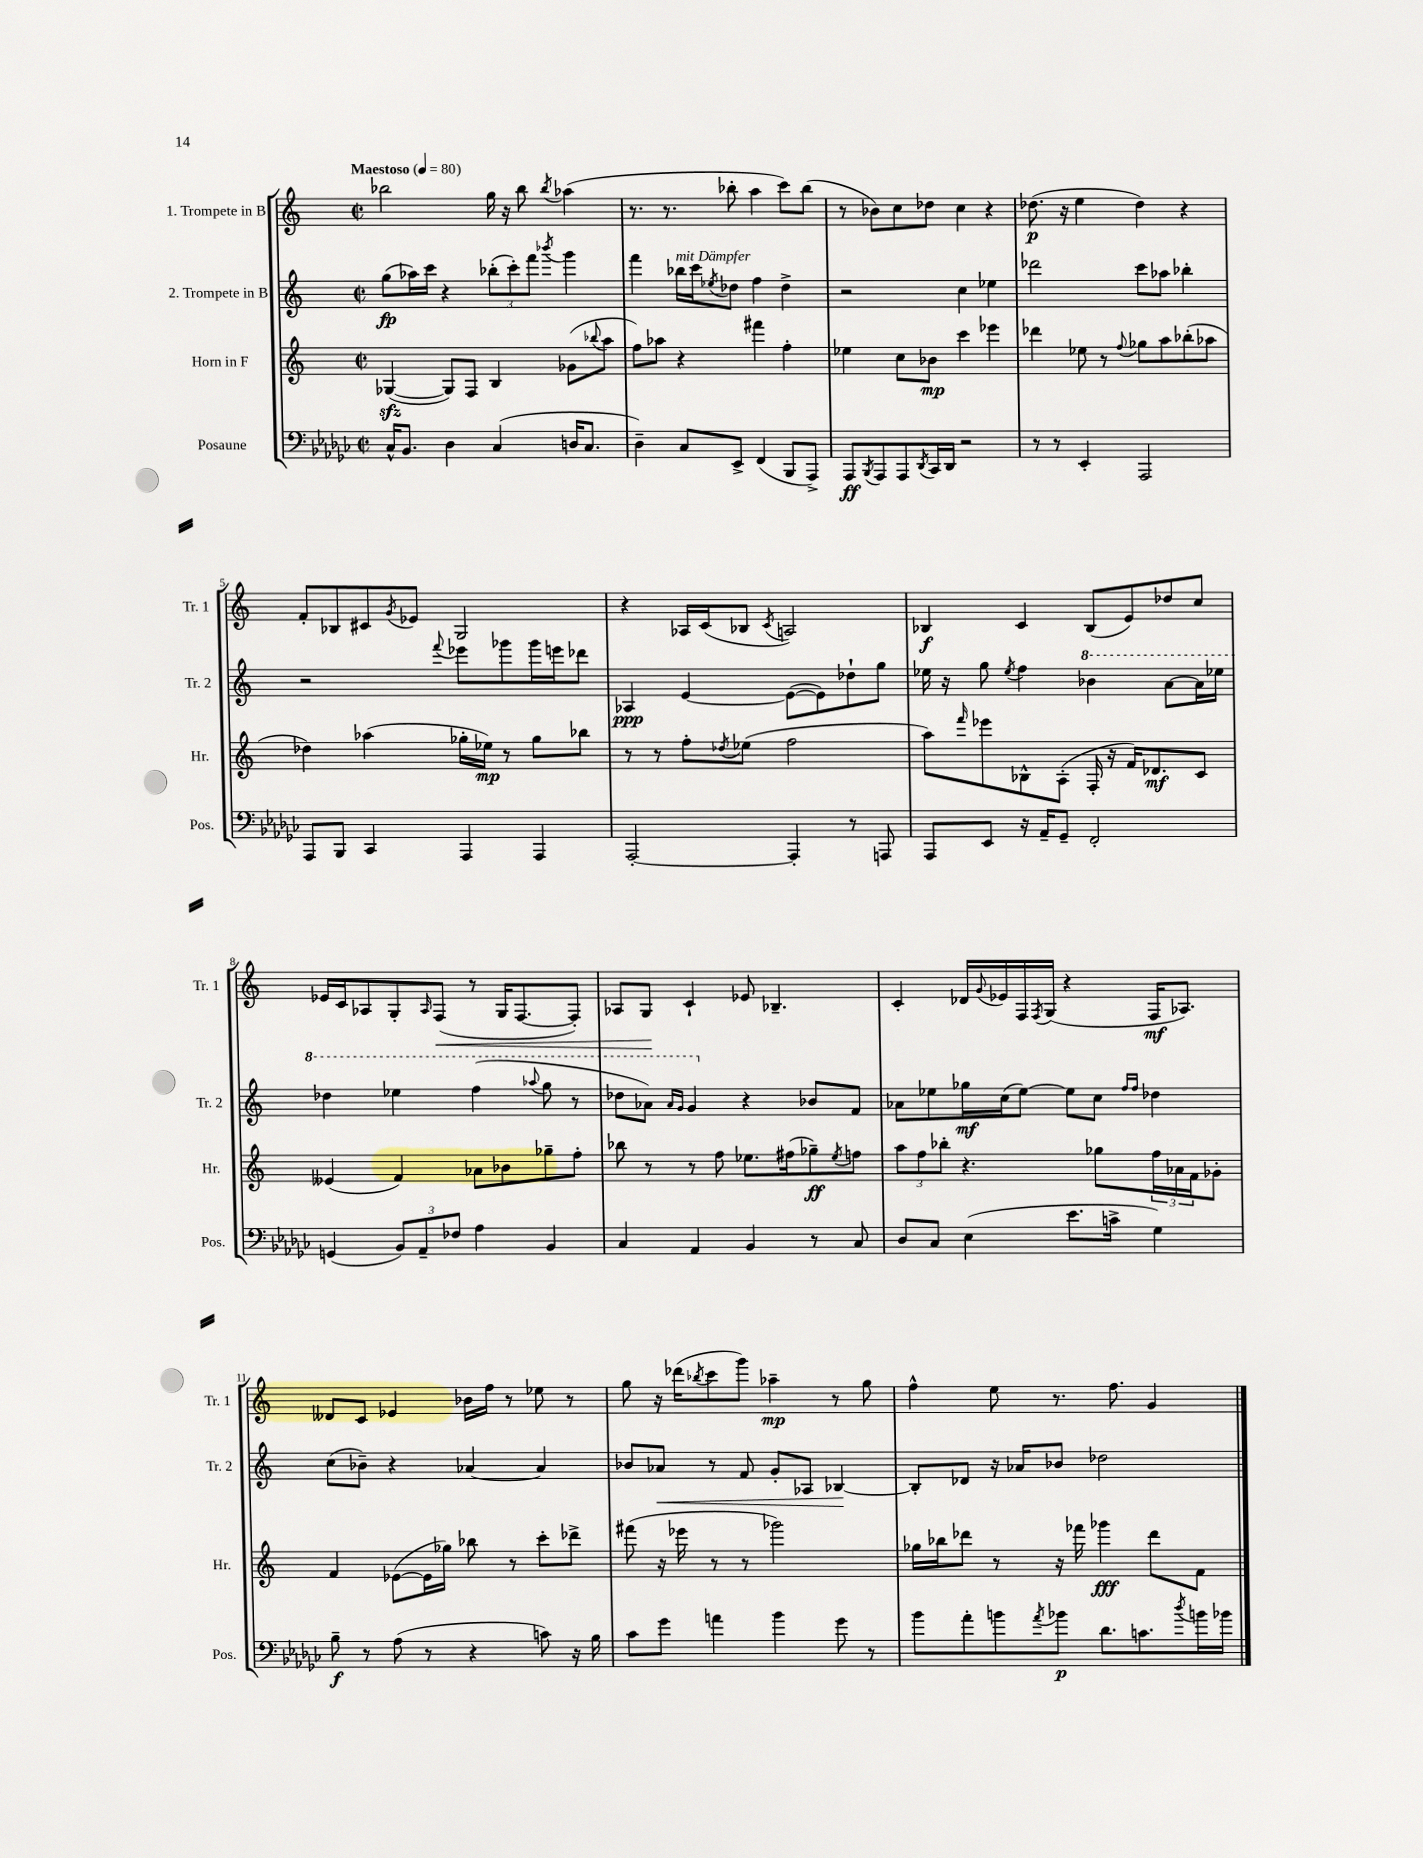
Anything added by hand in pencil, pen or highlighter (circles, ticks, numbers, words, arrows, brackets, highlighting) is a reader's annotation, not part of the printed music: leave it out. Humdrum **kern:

**kern	**dynam	**kern	**dynam	**kern	**dynam	**kern	**dynam
*part4	*part4	*part3	*part3	*part2	*part2	*part1	*part1
*staff4	*staff4	*staff3	*staff3	*staff2	*staff2	*staff1	*staff1
*I"Posaune	*	*I"Horn in F	*	*I"2. Trompete in B	*	*I"1. Trompete in B	*
*I'Pos.	*	*I'Hr.	*	*I'Tr. 2	*	*I'Tr. 1	*
*clefF4	*	*clefG2	*	*clefG2	*	*clefG2	*
*k[b-e-a-d-g-c-]	*	*k[]	*	*k[]	*	*k[]	*
*M2/2	*	*M2/2	*	*M2/2	*	*M2/2	*
*met(c|)	*	*met(c|)	*	*met(c|)	*	*met(c|)	*
*MM80	*	*MM80	*	*MM80	*	*MM80	*
=1	=1	=1	=1	=1	=1	=1	=1
!	!	!	!	!	!	!LO:TX:a:B:t=Maestoso	!
16C-^^/KL	.	([4G-Xzz/	.	(8gg\L	fp	2bb-X\	.
8.BB-/J	.	.	.	.	.	.	.
.	.	.	.	16aa-X\L)	.	.	.
.	.	.	.	16ccc\JJ	.	.	.
4D-\	.	8G-/L])	.	4r	.	.	.
.	.	8F/J	.	.	.	.	.
(4C-/	.	4B/	.	(12bb-X'\L	.	16gg\	.
.	.	.	.	.	.	16r	.
.	.	.	.	12ccc'\)	.	.	.
.	.	.	.	.	.	8bb-\	.
.	.	.	.	12fff\J	.	.	.
.	.	.	.	8qbbb-X/	.	8qbb-/	.
16Dn/KL	.	(8g-X\L	.	4ggg\	.	(4aa-X\	.
8.C-/J	.	.	.	.	.	.	.
.	.	8qqbb-X/	.	.	.	.	.
.	.	8aa\J	.	.	.	.	.
=2	=2	=2	=2	=2	=2	=2	=2
4D-~\)	.	8ff\L)	.	4fff\	.	8.r	.
.	.	8aa-X\J	.	.	.	.	.
.	.	.	.	.	.	8.r	.
!	!	!	!	!LO:TX:a:i:t=mit Dämpfer	!	!	!
8C-/L	.	4r	.	16bb-X\LL	.	.	.
.	.	.	.	16ccc\J	.	.	.
.	.	.	.	8qee-X/	.	.	.
8EE-^/J	.	.	.	8dd-X\J	.	8bb-X'\	.
(4FF/	.	4fff#X\	.	4ff\	.	4aa\	.
8BBB-/L	.	4ff'\	.	4dd-^\	.	8ccc\L)	.
8AAA-^/J)	.	.	.	.	.	(8bb-\J	.
=3	=3	=3	=3	=3	=3	=3	=3
8AAA-/L	ff	4ee-X\	.	2r	.	8r	.
8qBBB-/	.	.	.	.	.	.	.
8AAA-/	.	.	.	.	.	8b-X\L)	.
8AAA-/	.	8cc\L	.	.	.	8cc\	.
8qDD-/	.	.	.	.	.	.	.
16CC-/L	.	8b-X\J	mp	.	.	8dd-X\J	.
16DD-/JJ	.	.	.	.	.	.	.
2r	.	4ccc\	.	4cc\	.	4cc\	.
.	.	4eee-X\	.	4ee-X\	.	4r	.
=4	=4	=4	=4	=4	=4	=4	=4
8r	.	4ddd-X\	.	2ddd-X\	.	(8.dd-X\	p
8r	.	.	.	.	.	.	.
.	.	.	.	.	.	16r	.
4EE-'/	.	8ee-X\	.	.	.	4ee\	.
.	.	8r	.	.	.	.	.
.	.	8qqff/	.	.	.	.	.
2AAA-/	.	8gg-X\L	.	8ccc\L	.	4dd-\)	.
.	.	8aa\	.	8aa-X\J	.	.	.
.	.	(8bb-X'\	.	4bb-X'\	.	4r	.
.	.	8aa-X\J	.	.	.	.	.
!!LO:LB:g=z
=5	=5	=5	=5	=5	=5	=5	=5
8AAA-/L	.	4dd-X\)	.	2r	.	8f'/L	.
8BBB-/J	.	.	.	.	.	8B-X/	.
4CC-/	.	(4aa-X\	.	.	.	8c#X/	.
.	.	.	.	.	.	8qg/	.
.	.	.	.	.	.	8e-X/J	.
.	.	.	.	8qqfff/	.	.	.
4AAA-/	.	16gg-X'\LL	.	8eee-X\L	.	2G/	.
.	.	16ee-X\JJ)	mp	.	.	.	.
.	.	8r	.	8ggg-X\	.	.	.
4AAA-/	.	8gg-\L	.	16ggg-\L	.	.	.
.	.	.	.	16eeen\J	.	.	.
.	.	8bb-X\J	.	8ddd-X\J	.	.	.
=6	=6	=6	=6	=6	=6	=6	=6
[2AAA-'/	.	8r	.	4A-X/	ppp	4r	.
.	.	8r	.	.	.	.	.
.	.	8ff'\L	.	[4e/	.	16A-X/LL	.
.	.	.	.	.	.	(16c/J	.
.	.	8qdd-X/	.	.	.	.	.
.	.	(8ee-X\J	.	.	.	8B-X/J	.
.	.	.	.	.	.	8qc/	.
4AAA-'/]	.	2ff\	.	(8e\L_	.	2An/)	.
.	.	.	.	8e\])	.	.	.
8r	.	.	.	8dd-X`\	.	.	.
8AAAn/	.	.	.	8gg\J	.	.	.
=7	=7	=7	=7	=7	=7	=7	=7
8AAA-/L	.	8aa\L)	.	16ee-X\	.	4B-X/	f
.	.	.	.	16r	.	.	.
.	.	16qqfff/	.	.	.	.	.
8EE-/J	.	8eee-X\	.	8gg\	.	.	.
.	.	.	.	8qee-/	.	.	.
16r	.	8B-X^^\	.	4ff\	.	4c/	.
16AA-~/KL	.	.	.	.	.	.	.
8GG-~/J	.	(8A'\J	.	.	.	.	.
*	*	*	*	*8va	*	*	*
2FF'/	.	16F'/	.	4bb-X\	.	(8B-/L	.
.	.	16r	.	.	.	.	.
.	.	16f/KL)	.	.	.	8e/)	.
.	.	8.d-X/	mf	.	.	.	.
.	.	.	.	[8aa\L	.	8dd-X/	.
.	.	8c/J	.	16aa\L]	.	8cc/J	.
.	.	.	.	16eee-X\JJ	.	.	.
!!LO:LB:g=z
=8	=8	=8	=8	=8	=8	=8	=8
(4GGn/	.	(4e--X/	.	4ddd-X\	.	16e-X/LL	.
.	.	.	.	.	.	16c/J	.
.	.	.	.	.	.	8A-X/	.
12BB-/L)	.	4f/)	.	4eee-X\	.	8G'/	.
12AA-~/	.	.	.	.	.	.	.
.	.	.	.	.	.	16qqA-/	.
!	!	!	!	!	!	!	!LO:HP:b
.	.	.	.	.	.	(8F/J	<
12F-X/J	.	.	.	.	.	.	.
4A-\	.	8a-X\L	.	(4fff\	.	8r	.
.	.	8b-X\	.	.	.	16G/KL	.
.	.	.	.	.	.	[8.F/	.
.	.	.	.	8qqaaa-X/	.	.	.
4BB-/	.	8gg-X~\	.	8ggg\	.	.	.
.	.	8ff'\J	.	8r	.	8F'/J])	.
=9	=9	=9	=9	=9	=9	=9	=9
4C-/	.	8bb-X\	.	8ddd-X\L	.	8A-X/L	.
.	.	8r	.	8aa-X\J)	.	8G/J	.
.	.	.	.	16qqaa-/LL	.	.	.
.	.	.	.	16qqgg/JJ	.	.	.
4AA-/	.	8r	.	4gg/	.	4c`/	[
.	.	8ff\	.	.	.	.	.
*	*	*	*	*X8va	*	*	*
4BB-/	.	8.ee-X\L	.	4r	.	8e-X/	.
.	.	.	.	.	.	4.B-X~/	.
.	.	(16ff#X\k	.	.	.	.	.
8r	.	8gg-X~\)	ff	8b-X/L	.	.	.
.	.	8qee-/	.	.	.	.	.
8C-/	.	8ffn\J	.	8f/J	.	.	.
=10	=10	=10	=10	=10	=10	=10	=10
8D-/L	.	12aa\L	.	8a-X\L	.	4c'/	.
.	.	12ff\	.	.	.	.	.
8C-/J	.	.	.	8ee-X\	.	.	.
.	.	12bb-X'\J	.	.	.	.	.
(4E-\	.	4.r	.	16gg-X\L	mf	16d-X/LL	.
.	.	.	.	.	.	8qqg/	.
.	.	.	.	(16cc\J	.	16e-X/	.
.	.	.	.	[8ee-\J)	.	16F/	.
.	.	.	.	.	.	8qF/	.
.	.	.	.	.	.	(16G/JJ	.
8.e-\L	.	.	.	8ee-\L]	.	4r	.
.	.	8gg-X\L	.	8cc\J	.	.	.
16cn^\Jk	.	.	.	.	.	.	.
.	.	.	.	16qqff/LL	.	.	.
.	.	.	.	16qqff/JJ	.	.	.
4G-\)	.	24ff\L	.	4dd-X\	.	16F/KL	mf
.	.	24a-X\	.	.	.	.	.
.	.	.	.	.	.	8.A-X/J)	.
.	.	24f\J	.	.	.	.	.
.	.	8g-X'\J	.	.	.	.	.
!!LO:LB:g=z
=11	=11	=11	=11	=11	=11	=11	=11
8B-~\	f	4f/	.	(8cc\L	.	8d--X/L	.
8r	.	.	.	8b-X~\J)	.	8c/J	.
(8A-\	.	([8e-X\L	.	4r	.	4e-X/	.
8r	.	16e-\L]	.	.	.	.	.
.	.	16gg-X\JJ)	.	.	.	.	.
4r	.	8bb-X\	.	[4a-X/	.	16b-X\LL	.
.	.	.	.	.	.	16ff\JJ	.
.	.	8r	.	.	.	8r	.
8cn\)	.	8ccc'\L	.	4a-/]	.	8ee-X\	.
16r	.	8ddd-X^\J	.	.	.	8r	.
16B-\	.	.	.	.	.	.	.
=12	=12	=12	=12	=12	=12	=12	=12
8c-\L	.	(8fff#X\	.	8b-X/L	.	8gg\	.
!	!	!	!	!	!LO:HP:b	!	!
8g-\J	.	16r	.	8a-X/J	<	16r	.
.	.	16eee-X\	.	.	.	(16ddd-X\KL	.
.	.	.	.	.	.	8qbb-X/	.
4an\	.	8r	.	8r	.	8ccc\	.
.	.	8r	.	8f/	.	8ggg\J)	.
4b-\	.	2ggg-X\)	.	8g'/L	.	4aa-X~\	mp
.	.	.	.	8A-X/J	.	.	.
8g-\	.	.	.	[4B-X/	.	8r	.
8r	.	.	.	.	.	8gg\	.
.	.	.	.	.	[	.	.
=13	=13	=13	=13	=13	=13	=13	=13
8b-\L	.	16gg-X\LL	.	8B-'/L]	.	4ff^^\	.
.	.	16bb-X\J	.	.	.	.	.
8a-'\	.	8ddd-X\J	.	8d-X/J	.	.	.
8bn\	.	8r	.	16r	.	8ee\	.
.	.	.	.	16a-X/KL	.	.	.
8qa-/	.	.	.	.	.	.	.
8b-X\J	p	16r	.	8b-X/J	.	8.r	.
.	.	16fff-X\	.	.	.	.	.
8.d-\L	.	4ggg-X\	fff	2dd-X\	.	.	.
.	.	.	.	.	.	8.ff\	.
8.cn\	.	.	.	.	.	.	.
.	.	8ddd-\L	.	.	.	4g/	.
8qdd-/	.	.	.	.	.	.	.
16bn\L	.	8f\J	.	.	.	.	.
16b-X\JJ	.	.	.	.	.	.	.
==	==	==	==	==	==	==	==
*-	*-	*-	*-	*-	*-	*-	*-
